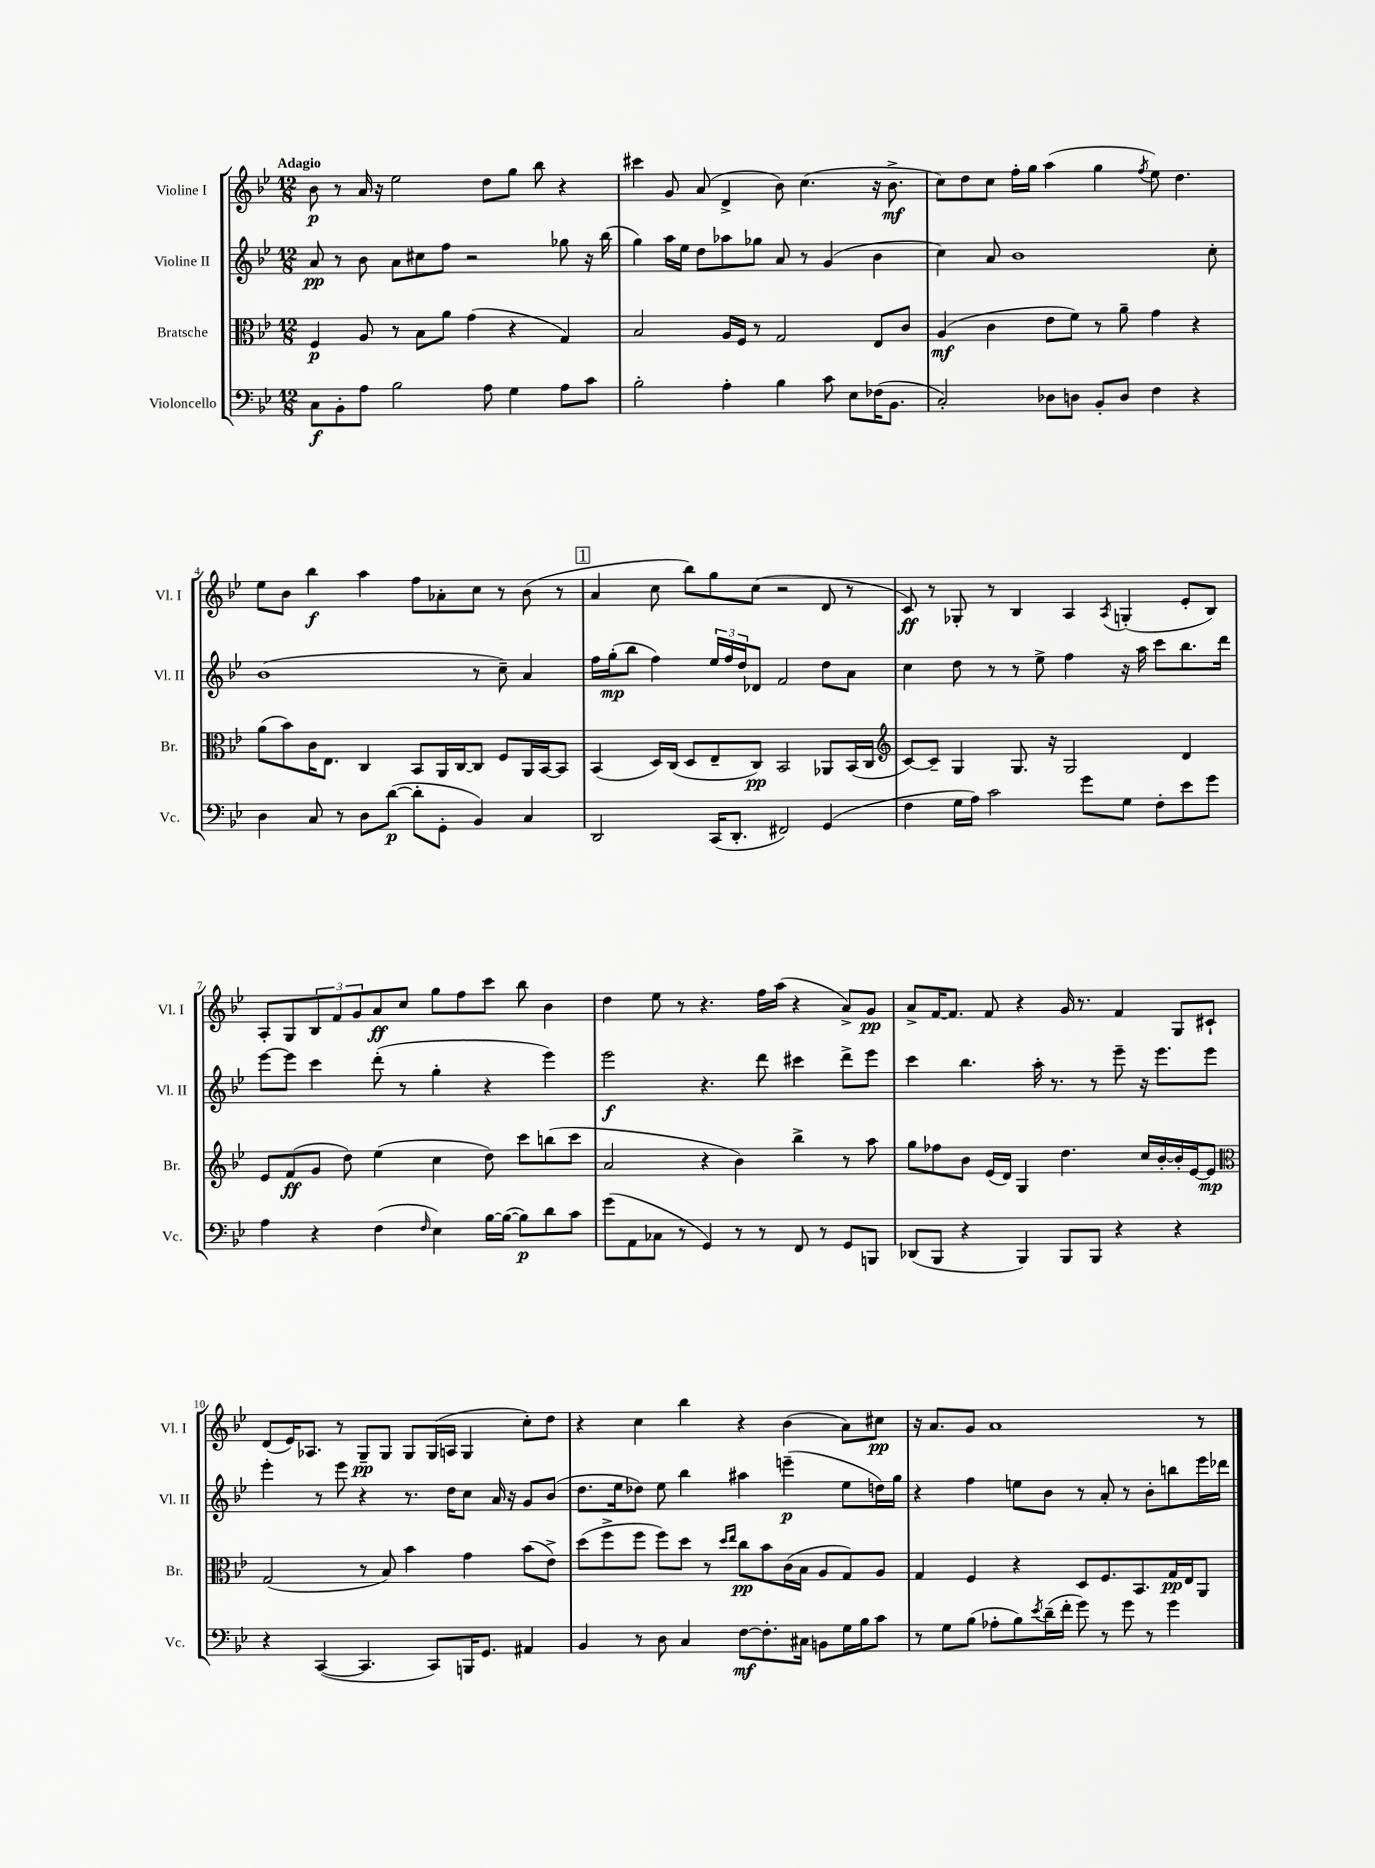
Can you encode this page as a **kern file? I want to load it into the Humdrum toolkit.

**kern	**dynam	**kern	**dynam	**kern	**dynam	**kern	**dynam
*part4	*part4	*part3	*part3	*part2	*part2	*part1	*part1
*staff4	*staff4	*staff3	*staff3	*staff2	*staff2	*staff1	*staff1
*I"Violoncello	*	*I"Bratsche	*	*I"Violine II	*	*I"Violine I	*
*I'Vc.	*	*I'Br.	*	*I'Vl. II	*	*I'Vl. I	*
*clefF4	*	*clefC3	*	*clefG2	*	*clefG2	*
*k[b-e-]	*	*k[b-e-]	*	*k[b-e-]	*	*k[b-e-]	*
*M12/8	*	*M12/8	*	*M12/8	*	*M12/8	*
=1	=1	=1	=1	=1	=1	=1	=1
!	!	!	!	!	!	!LO:TX:a:B:t=Adagio	!
8C\L	f	4F/	p	8a/	pp	8b-\	p
8BB-'\	.	.	.	8r	.	8r	.
8A\J	.	8A/	.	8b-\	.	16a/	.
.	.	.	.	.	.	16r	.
2B-\	.	8r	.	8a\L	.	2ee-\	.
.	.	8B-\L	.	8cc#X\	.	.	.
.	.	8a\J	.	8ff\J	.	.	.
.	.	(4g\	.	2r	.	.	.
8A\	.	.	.	.	.	8dd\L	.
4G\	.	4r	.	.	.	8gg\J	.
.	.	.	.	.	.	8bb-\	.
8A\L	.	4G/)	.	8gg-X\	.	4r	.
8c\J	.	.	.	16r	.	.	.
.	.	.	.	(16bb-\	.	.	.
=2	=2	=2	=2	=2	=2	=2	=2
2B-'\	.	2B-/	.	4gg\)	.	4ccc#X\	.
.	.	.	.	16aa\LL	.	8g/	.
.	.	.	.	16ee-\JJ	.	.	.
.	.	.	.	8dd\L	.	(8a/	.
4A'\	.	16A/LL	.	8aa-X\	.	4d^/	.
.	.	16F/JJ	.	.	.	.	.
.	.	8r	.	8gg-X\J	.	.	.
4B-\	.	2G/	.	8a/	.	8b-\)	.
.	.	.	.	8r	.	(4.cc\	.
8c\	.	.	.	(4g/	.	.	.
8E-\L	.	.	.	.	.	.	.
(16F-X\K	.	8E-/L	.	4b-\	.	16r	.
8.BB-\J	.	.	.	.	.	8.b-^\	mf
.	.	8c/J	.	.	.	.	.
=3	=3	=3	=3	=3	=3	=3	=3
2C'/)	.	(4A/	mf	4cc\)	.	8cc\L)	.
.	.	.	.	.	.	8dd\	.
.	.	4c\	.	8a/	.	8cc\J	.
.	.	.	.	1b-	.	16ff'\LL	.
.	.	.	.	.	.	16gg\JJ	.
8D-X\L	.	8e-\L	.	.	.	(4aa\	.
8Dn\J	.	8f\J)	.	.	.	.	.
8BB-'/L	.	8r	.	.	.	4gg\	.
8D/J	.	8a~\	.	.	.	.	.
.	.	.	.	.	.	8qff/	.
4F\	.	4g\	.	.	.	8ee-\)	.
.	.	.	.	.	.	4.dd\	.
4r	.	4r	.	.	.	.	.
.	.	.	.	8cc'\	.	.	.
!!LO:LB:g=z
=4	=4	=4	=4	=4	=4	=4	=4
4D\	.	(8a\L	.	(1b-	.	8ee-\L	.
.	.	8b-\)	.	.	.	8b-\J	.
8C/	.	16c\K	.	.	.	4bb-\	f
.	.	8.E-\J	.	.	.	.	.
8r	.	.	.	.	.	.	.
8D\L	.	4C/	.	.	.	4aa\	.
([8d\J	p	.	.	.	.	.	.
8d'\L]	.	8BB-/L	.	.	.	8ff\L	.
8GG'\J	.	16AA/L	.	.	.	8a-X'\	.
.	.	[16C/J	.	.	.	.	.
4BB-/)	.	8C/J]	.	8r	.	8cc\J	.
.	.	8F/L	.	8cc~\)	.	8r	.
4C/	.	16AA/L	.	4a/	.	(8b-\	.
.	.	[16BB-/J	.	.	.	.	.
.	.	8BB-/J]	.	.	.	8r	.
!!LO:REH:place=s1:t=1
=5	=5	=5	=5	=5	=5	=5	=5
2DD/	.	(4BB-/	.	16ff\LL	.	4a/	.
.	.	.	.	(16gg'\J	mp	.	.
.	.	.	.	8bb-\J	.	.	.
.	.	16D/LL)	.	4ff\)	.	8cc\	.
.	.	(16C/JJ	.	.	.	.	.
.	.	8D/L	.	.	.	8bb-\L)	.
(16CC/KL	.	8E-~/	.	24ee-/LL	.	8gg\	.
.	.	.	.	24ff/	.	.	.
8.DD'/J	.	.	.	.	.	.	.
.	.	.	.	24dd/J	.	.	.
.	.	8C/J)	pp	8d-X/J	.	(8cc\J	.
2FF#X/)	.	2BB-/	.	2f/	.	2r	.
(4GG/	.	8AA-X/L	.	8dd\L	.	8d/	.
.	.	(16BB-/L	.	8a\J	.	8r	.
.	.	16C/JJ	.	.	.	.	.
=6	=6	=6	=6	=6	=6	=6	=6
*	*	*clefG2	*	*	*	*	*
4F\	.	[8c/L)	.	4cc\	.	8c/)	ff
.	.	8c~/J]	.	.	.	8r	.
16G\LL	.	4G/	.	8dd\	.	8G-X'/	.
16A\JJ)	.	.	.	.	.	.	.
2c\	.	.	.	8r	.	8r	.
.	.	8.G/	.	8r	.	4B-/	.
.	.	.	.	8ee-^\	.	.	.
.	.	16r	.	.	.	.	.
.	.	2G/	.	4ff\	.	4A/	.
8g\L	.	.	.	.	.	.	.
.	.	.	.	.	.	8qA/	.
8G\J	.	.	.	16r	.	(4Gn'/	.
.	.	.	.	16aa\	.	.	.
8F'\L	.	.	.	8ccc\L	.	.	.
8e-\	.	4d/	.	8.bb-\	.	8e-'/L	.
8g\J	.	.	.	.	.	8B-/J)	.
.	.	.	.	16ddd\Jk	.	.	.
!!LO:LB:g=z
=7	=7	=7	=7	=7	=7	=7	=7
4A\	.	8e-/L	.	[8eee-\L	.	8A'/L	.
.	.	(8f/	ff	8eee-\J]	.	8G/	.
4r	.	8g/J	.	4ccc\	.	12B-/	.
.	.	.	.	.	.	12f/	.
.	.	8dd\)	.	.	.	.	.
.	.	.	.	.	.	12g/	.
(4F\	.	(4ee-\	.	(8ddd'\	.	8a/	ff
.	.	.	.	8r	.	8cc/J	.
16qqF/	.	.	.	.	.	.	.
4E-\)	.	4cc\	.	4gg'\	.	8gg\L	.
.	.	.	.	.	.	8ff\	.
[16B-\LL	.	8dd\)	.	4r	.	8ccc\J	.
(16B-\JJ_	.	.	.	.	.	.	.
8B-\L])	p	8ccc\L	.	.	.	8bb-\	.
8d\	.	(8bbn\	.	4eee-\)	.	4b-\	.
8c\J	.	8ccc\J	.	.	.	.	.
=8	=8	=8	=8	=8	=8	=8	=8
(8g\L	.	2a/	.	2eee-\	f	4dd\	.
8AA\	.	.	.	.	.	.	.
8C-X\J	.	.	.	.	.	8ee-\	.
8r	.	.	.	.	.	8r	.
4GG/)	.	4r	.	4.r	.	4.r	.
8r	.	4b-\)	.	.	.	.	.
8r	.	.	.	8ddd\	.	16ff\LL	.
.	.	.	.	.	.	(16aa\JJ	.
8FF/	.	4bb-^\	.	4ccc#X\	.	4r	.
8r	.	.	.	.	.	.	.
8GG/L	.	8r	.	8ddd^\L	.	8a^/L)	.
8BBBn/J	.	8aa\	.	8eee-\J	.	8g/J	pp
=9	=9	=9	=9	=9	=9	=9	=9
(8DD-X/L	.	8gg\L	.	4ccc\	.	8a^/L	.
8BBB-/J	.	8ff-X\	.	.	.	[16f/K	.
.	.	.	.	.	.	8.f/J]	.
4r	.	8b-\J	.	4.bb-\	.	.	.
.	.	(16e-/LL	.	.	.	8f/	.
.	.	16d/JJ)	.	.	.	.	.
4BBB-/)	.	4G/	.	.	.	4r	.
.	.	.	.	16aa'\	.	.	.
.	.	.	.	8.r	.	.	.
8BBB-/L	.	4.dd\	.	.	.	16g/	.
.	.	.	.	.	.	8.r	.
8BBB-/J	.	.	.	8r	.	.	.
4r	.	.	.	8eee-~\	.	4f/	.
.	.	16cc/LL	.	16r	.	.	.
.	.	[16b-'/	.	8.eee-\L	.	.	.
4r	.	16b-'/]	.	.	.	8G/L	.
.	.	[16e-/J	.	.	.	.	.
.	.	8e-/J]	mp	8eee-\J	.	8c#X`/J	.
!!LO:LB:g=z
=10	=10	=10	=10	=10	=10	=10	=10
*	*	*clefC3	*	*	*	*	*
4r	.	(2G/	.	4eee-'\	.	(8d/L	.
.	.	.	.	.	.	16e-/K)	.
.	.	.	.	.	.	8.A-X/J	.
([4CC/	.	.	.	8r	.	.	.
.	.	.	.	8eee-\	.	8r	.
4.CC/]	.	8r	.	4r	.	8G~/L	pp
.	.	8B-/)	.	.	.	8G/J	.
.	.	4b-\	.	8.r	.	8G/L	.
8CC/L)	.	.	.	.	.	(16G/L	.
.	.	.	.	16dd\KL	.	16An/JJ	.
16BBBn/K	.	4g\	.	8cc\J	.	4G/	.
8.GG/J	.	.	.	.	.	.	.
.	.	.	.	16a/	.	.	.
.	.	.	.	16r	.	.	.
4AA#X/	.	(8b-\L	.	8g/L	.	8cc'\L)	.
.	.	8e-^\J)	.	(8b-/J	.	8dd\J	.
=11	=11	=11	=11	=11	=11	=11	=11
4BB-/	.	(8dd\L	.	8.dd\L	.	4r	.
.	.	8ff^\	.	.	.	.	.
.	.	.	.	16ee-\k	.	.	.
8r	.	8ff\J	.	8dd-X\J)	.	4cc\	.
8D\	.	8ff\L)	.	8ee-\	.	.	.
4C/	.	8dd\J	.	4bb-\	.	4bb-\	.
.	.	8r	.	.	.	.	.
.	.	16qqdd/LL	.	.	.	.	.
.	.	16qqee-/JJ	.	.	.	.	.
[8F\L	mf	8cc\L	pp	4aa#X\	.	4r	.
8.F'\]	.	8b-\	.	.	.	.	.
.	.	(16c\L	.	(4eeen~\	p	(4b-\	.
16C#X\Jk	.	16B-\JJ	.	.	.	.	.
8BBn\L	.	8A/L	.	.	.	.	.
16G\L	.	8G/)	.	8ee-\L	.	8a\L)	.
16B-\J	.	.	.	.	.	.	.
8c\J	.	8A/J	.	16ddn\L)	.	8cc#X\J	pp
.	.	.	.	16gg\JJ	.	.	.
=12	=12	=12	=12	=12	=12	=12	=12
8r	.	4G/	.	4r	.	16r	.
.	.	.	.	.	.	8.a/L	.
8G\L	.	.	.	.	.	.	.
(8B-\J	.	4F/	.	4ff\	.	8g/J	.
8A-X'\L	.	.	.	.	.	1a	.
8B-\)	.	4r	.	8een\L	.	.	.
8qe-/	.	.	.	.	.	.	.
(16d~\L	.	.	.	8b-\J	.	.	.
16f'\JJ	.	.	.	.	.	.	.
8g\)	.	8D/L	.	8r	.	.	.
8r	.	8.F/	.	8a'/	.	.	.
8g\	.	.	.	8r	.	.	.
.	.	8.BB-/	.	.	.	.	.
8r	.	.	.	8b-'\L	.	.	.
4g\	.	16G/L	pp	8bbn\	.	.	.
.	.	16E-/J	.	.	.	.	.
.	.	8AA/J	.	16eee-\L	.	8r	.
.	.	.	.	16ddd-X\JJ	.	.	.
==	==	==	==	==	==	==	==
*-	*-	*-	*-	*-	*-	*-	*-
